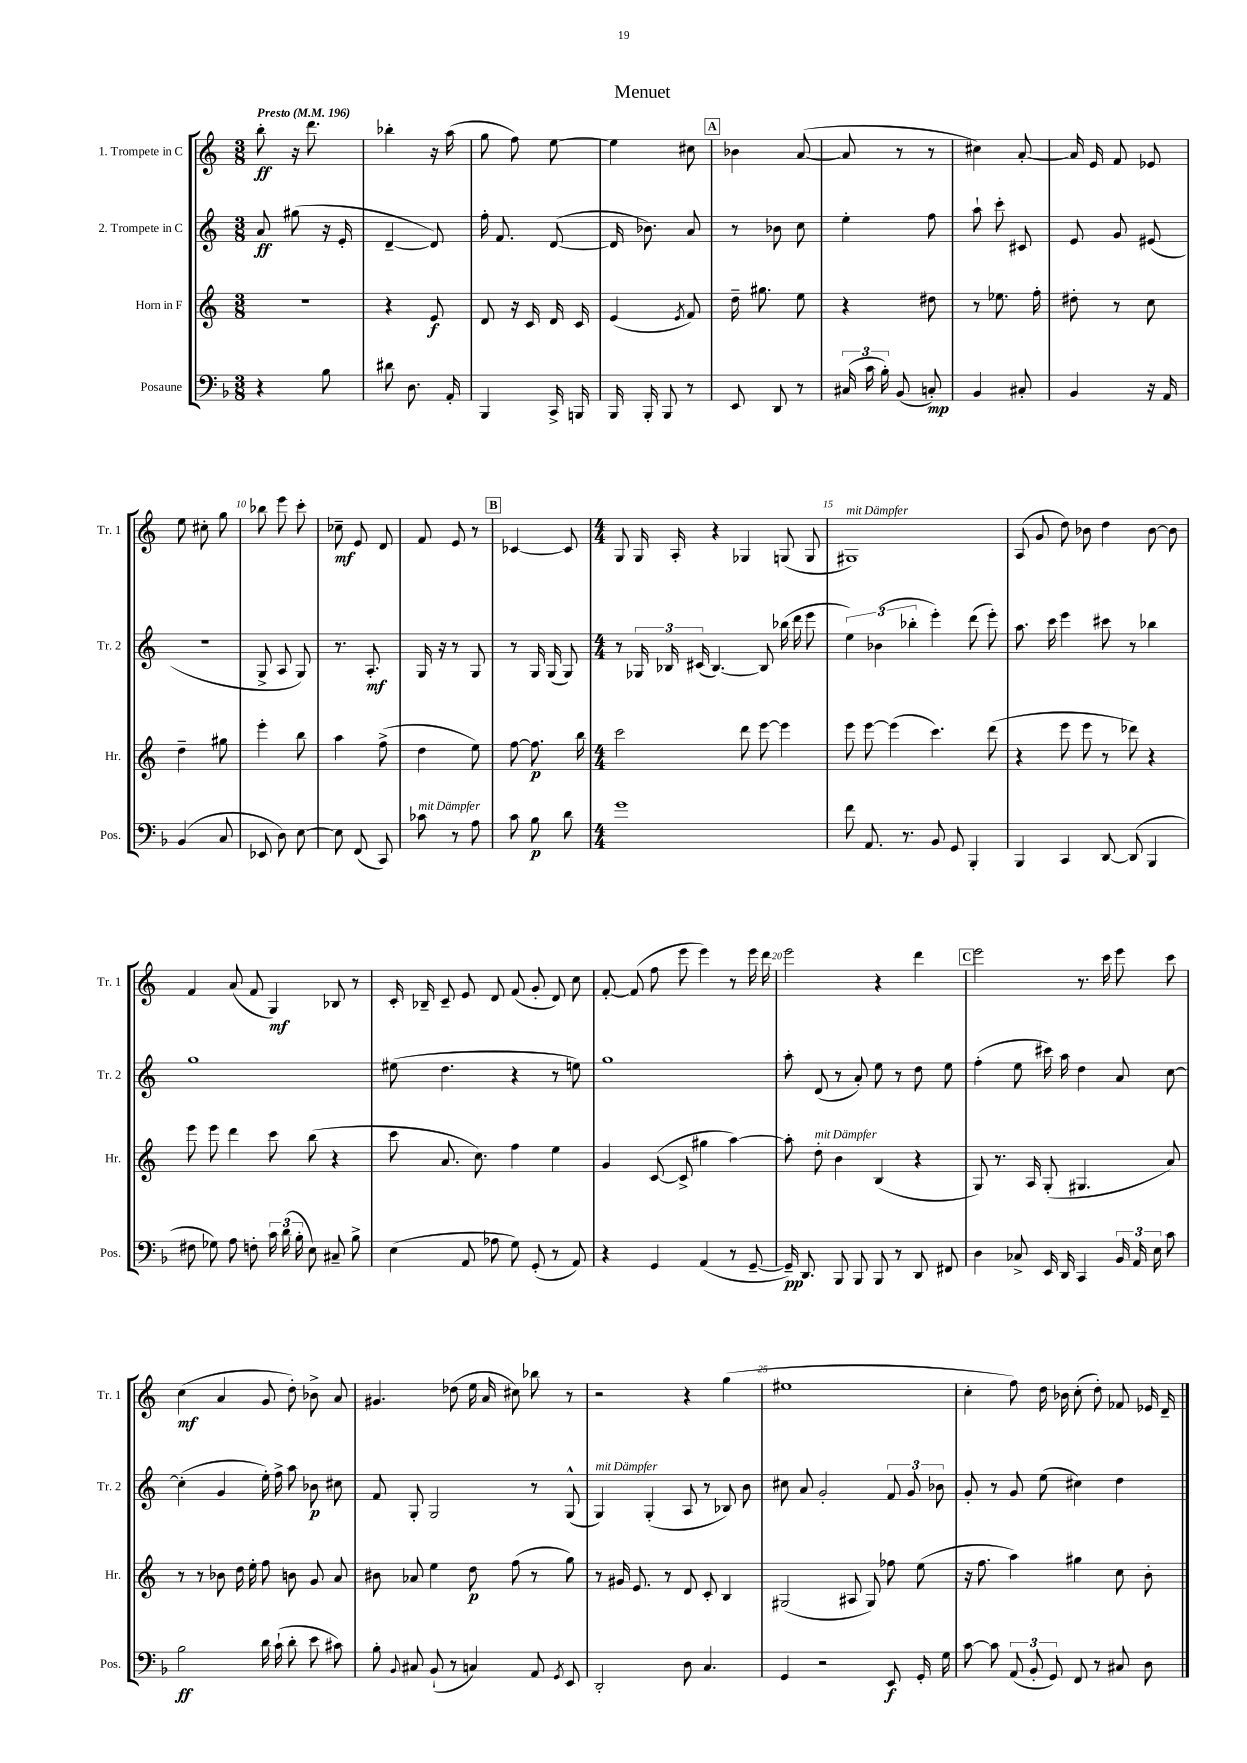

**kern	**kern	**kern	**kern
*staff4	*staff3	*staff2	*staff1
*clefF4	*clefG2	*clefG2	*clefG2
*k[b-]	*k[]	*k[]	*k[]
*M3/8	*M3/8	*M3/8	*M3/8
*MM196	*MM196	*MM196	*MM196
4r	4.r	8a/	8bb'\
.	.	(8gg#\	16r
.	.	.	8.ddd\
8B-\	.	16r	.
.	.	16e'/	.
=	=	=	=
8d#\	4r	[4d~/	4bb-'\
8.D\	.	.	.
.	8e/	8d/])	16r
16AA'/	.	.	(16aa\
=	=	=	=
4BBB-/	8d/	16ff'\	8gg\
.	.	8.f/	.
.	16r	.	8ff\)
.	16c/	.	.
16CC^/	16d/	([8d/	[8ee\
16BBB/	16c/	.	.
=	=	=	=
16BBB-/	(4e/	16d/]	4ee\]
16BBB-'/	.	8.b-\)	.
8BBB-/	.	.	.
.	8qe/	.	.
8r	8f/)	8a/	8cc#\
=	=	=	=
8EE/	16dd~\	8r	4b-\
.	8.gg#\	.	.
8DD/	.	8b-\	.
8r	8ee\	8cc\	([8a/
=	=	=	=
(24C#/	4r	4ee'\	8a/]
24c\	.	.	.
24B-'\)	.	.	.
(8BB-/	.	.	8r
8C'/)	8dd#\	8ff\	8r
=	=	=	=
4BB-/	8r	8aa`\	4cc#\)
.	8.ee-\	8ccc'\	.
8C#'/	.	8c#/	[8a'/
.	16ff'\	.	.
=	=	=	=
4BB-/	8dd#'\	8e/	16a/]
.	.	.	16e/
.	8r	8g/	8f/
16r	8cc\	(8e#/	8e-/
16AA/	.	.	.
=	=	=	=
(4BB-/	4dd~\	4.r	8ee\
.	.	.	8cc#'\
8C/	8gg#\	.	8gg\
=	=	=	=
8EE-/	4eee'\	8G^/	8bb-\
8D\)	.	8A/	8eee\
[8E\	8bb\	8G/)	8ccc'\
=	=	=	=
8E\]	4aa\	8.r	8cc-~\
(8FF/	.	.	8e/
.	.	8.A'/	.
8CC/)	(8ff^\	.	8d/
=	=	=	=
8c-\	4dd\	16G/	8f/
.	.	16r	.
8r	.	8r	8e/
8A\	8ee\)	8G/	8r
=	=	=	=
8c\	[8ff\	8r	[4c-/
8B-\	8.ff\]	16G/	.
.	.	(16G/	.
8d\	.	8G/)	8c-/]
.	16bb\	.	.
=	=	=	=
*M4/4	*M4/4	*M4/4	*M4/4
1g	2ccc\	8r	8G/
.	.	24G-/	16G/
.	.	24B-/	.
.	.	.	16A'/
.	.	(24c#/	.
.	.	[4.B-/)	4r
.	8ddd\	.	4G-/
.	[8eee\	8B-/]	.
.	4eee\]	(16bb-\	(8G/
.	.	16ddd\	.
.	.	8eee\	8G/
=	=	=	=
8f\	8eee\	6ee\)	1G#)
8.AA/	[8eee\	.	.
.	.	(6b-\	.
.	(4eee\]	.	.
8.r	.	.	.
.	.	6bb-'\	.
8BB-/	4.ccc\)	4eee'\)	.
8GG/	.	.	.
4BBB-'/	.	(8ddd\	.
.	(8ddd\	8eee'\)	.
=	=	=	=
4BBB-/	4r	8.aa\	(8A/
.	.	.	8g/
.	.	16ccc\	.
4CC/	8eee\	4eee\	8dd\)
.	8eee\	.	8b-\
[8DD/	8r	8ccc#\	4dd\
(8DD/]	8ddd-\)	8r	.
4BBB-/	4r	4bb-\	[8b-\
.	.	.	8b-\]
=	=	=	=
8F#\	8eee\	1gg	4f/
8G-\)	8eee\	.	.
8A\	4ddd\	.	(8a/
8F'\	.	.	8f/
24c\	8ccc\	.	4G/)
(24d\	.	.	.
24B-'\	.	.	.
8E\)	(8bb\	.	.
8C#~/	4r	.	8B-/
8B-^\	.	.	8r
=	=	=	=
(4E\	8ccc\	(8ee#\	16c'/
.	.	.	16B-~/
.	8.a/	4.dd\	8c~/
8AA/	.	.	8e/
.	8.cc\)	.	.
8A-\	.	.	8d/
8G\)	4ff\	4r	(8f/
(8GG'/	.	.	8g'/
8r	4ee\	8r	8d/)
8AA/)	.	8ee\)	8cc\
=	=	=	=
4r	4g/	1gg	[8f'/
.	.	.	(8f/]
4GG/	([8c/	.	8ff\
.	8c^/]	.	8eee\
(4AA/	4gg#\	.	4eee\)
8r	[4aa\)	.	8r
[8GG~/	.	.	16eee\
.	.	.	16ddd\
=	=	=	=
16GG~/])	8aa'\]	8aa'\	2eee\
8.DD/	.	.	.
.	8dd'\	(8d/	.
8BBB-/	4b\	8r	.
8BBB-/	.	8a'/)	.
8BBB-/	(4B/	8ee\	4r
8r	.	8r	.
8DD/	4r	8dd\	4ddd\
8FF#/	.	8ee\	.
=	=	=	=
4D\	8G/)	(4ff'\	2eee\
.	8.r	.	.
8C-^/	.	8ee\	.
.	16A/	.	.
16EE/	(8G'/	16ccc#\)	.
16DD/	.	16aa\	.
4CC/	4.G#/	4dd\	8.r
.	.	.	16ccc\
24BB-/	.	8a/	8eee\
24AA/	.	.	.
24E\	.	.	.
8c\	8a/)	[8cc\	8ccc\
=	=	=	=
2B-\	8r	(4cc'\]	(4cc\
.	8r	.	.
.	8b-\	4g/	4a/
.	16dd\	.	.
.	16ee'\	.	.
16d\	8ff\	16ee'\)	8g/
(16c`\	.	16ff^\	.
8d'\	8b\	8aa\	8dd'\)
8e\	8g/	8b-\	8b-^\
8c#\)	8a/	8cc#\	8a/
=	=	=	=
8B-'\	8b#\	8f/	4.g#/
8qqBB-/	.	.	.
8C#/	8a-/	8G'/	.
(8BB-`/	4ee\	2G/	.
8r	.	.	(8dd-\
4C/)	8dd\	.	16ee\
.	.	.	16a/
.	(8ff\	.	8cc#\)
8AA/	8r	8r	8bb-\
8qGG/	.	.	.
8EE/	8gg\)	(8G^^/	8r
=	=	=	=
2DD'/	8r	4G/)	2r
.	16g#/	.	.
.	8.e/	.	.
.	.	(4G'/	.
.	8r	.	.
8D\	8d/	8A/	4r
4.C/	8c'/	8r	.
.	4B/	8B-/)	(4gg\
.	.	8b\	.
=	=	=	=
4GG/	(2G#/	8cc#\	1ee#
.	.	8a/	.
2r	.	2g'/	.
.	8A#/	.	.
.	8G#/)	.	.
8EE/	8ff-\	12f/	.
.	.	12g/	.
16GG'/	(8ee\	.	.
.	.	12b-\	.
16G\	.	.	.
=	=	=	=
[8c\	16r	8g'/	4cc'\
.	8.ff\	.	.
8c\]	.	8r	.
(12AA/	4aa\)	8g/	8ff\)
12BB-'/	.	.	.
.	.	(8ee\	16dd\
12GG/)	.	.	.
.	.	.	16b-\
8FF/	4gg#\	4cc#\)	(8cc'\
8r	.	.	8dd'\)
8C#/	8cc\	4dd\	8f-/
8D\	8b'\	.	16e-/
.	.	.	16d~/
==	==	==	==
*-	*-	*-	*-
